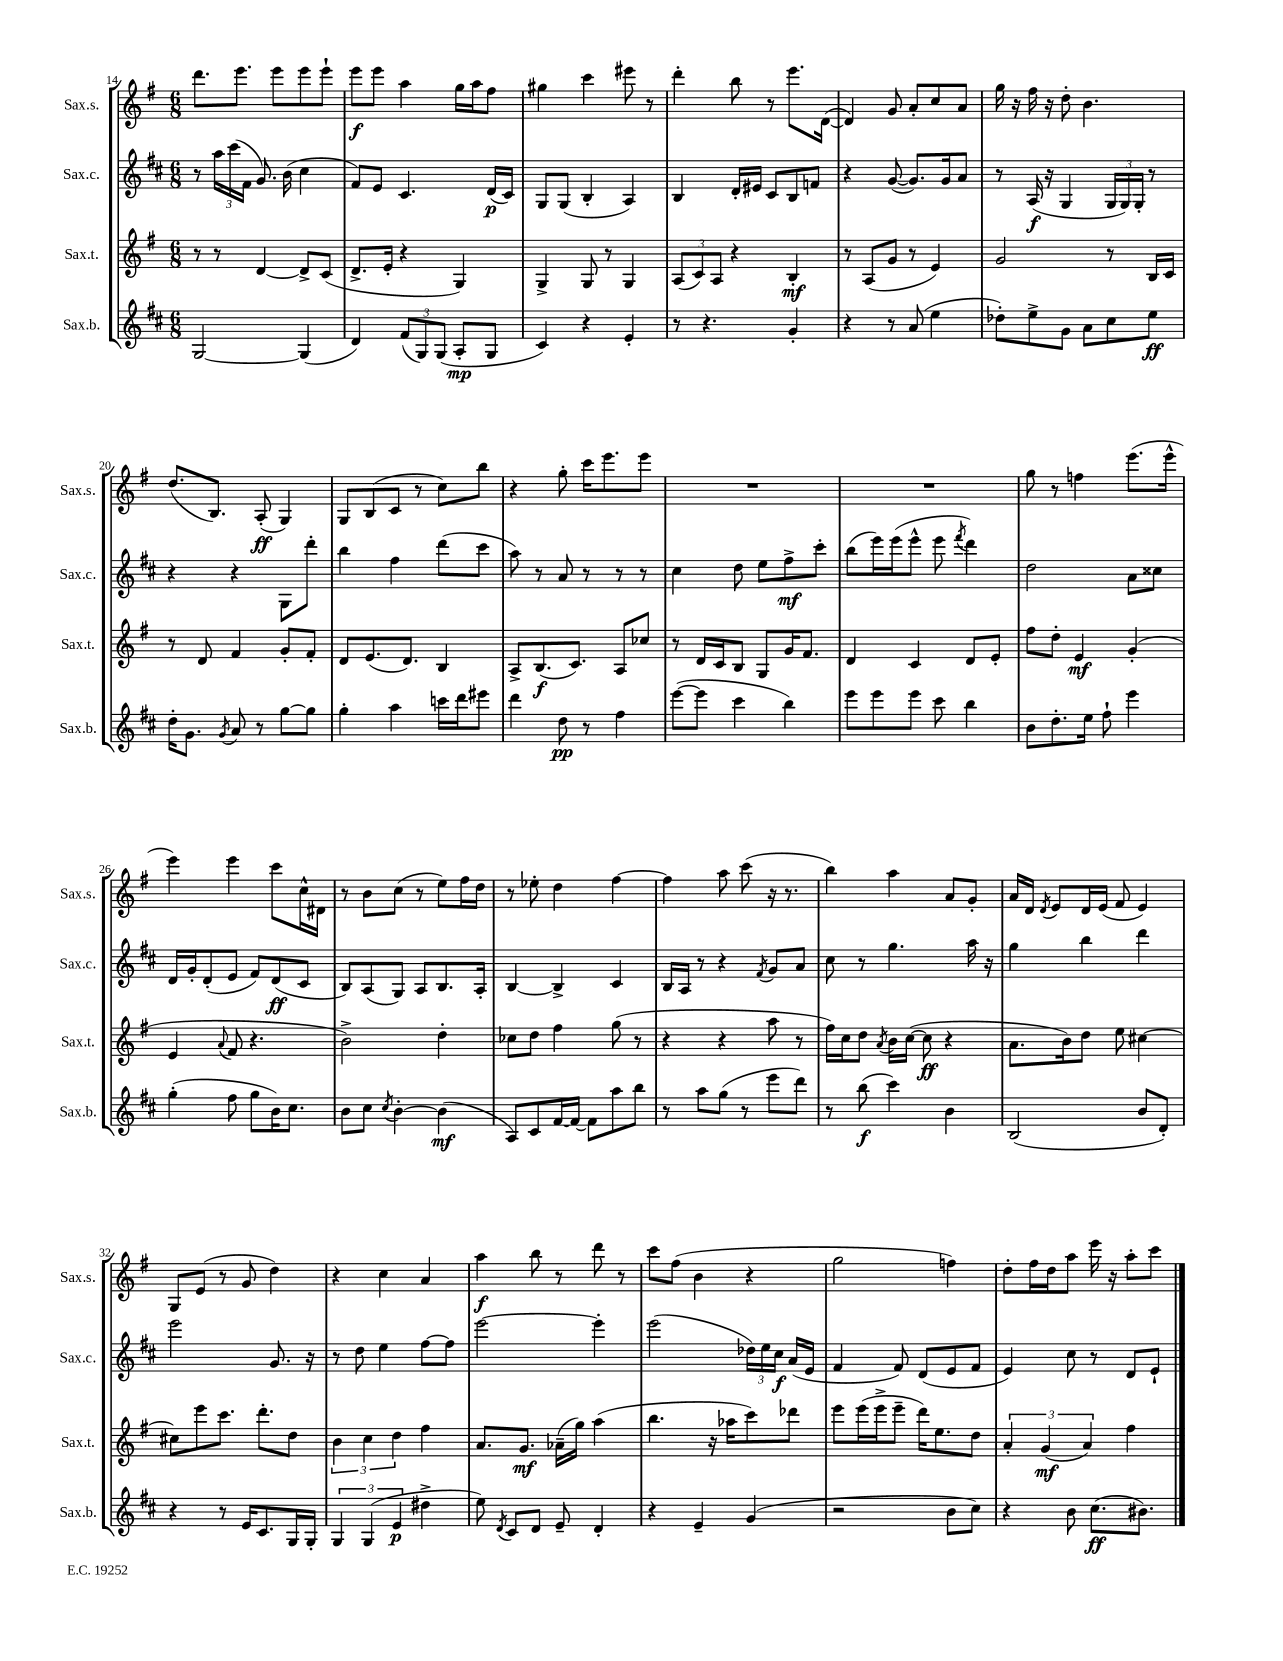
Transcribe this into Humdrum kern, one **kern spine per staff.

**kern	**kern	**kern	**kern
*staff4	*staff3	*staff2	*staff1
*clefG2	*clefG2	*clefG2	*clefG2
*k[f#c#]	*k[f#]	*k[f#c#]	*k[f#]
*M6/8	*M6/8	*M6/8	*M6/8
[2G	8r	8r	8.ddd
.	8r	24aa	.
.	.	(24ccc#	.
.	.	.	8.eee
.	.	24f#	.
.	[4d	8.g)	.
.	.	.	8eee
.	.	(16b	.
(4G]	8d^]	4cc#	8eee
.	(8c	.	8eee`
=	=	=	=
4d)	8.d^	8f#)	8eee
.	.	8e	8eee
.	16e'	.	.
(12f#	4r	4.c#	4aa
12G)	.	.	.
(12G	.	.	.
8A'	4G)	.	16gg
.	.	.	16aa
8G	.	(16d	8ff#
.	.	16c#)	.
=	=	=	=
4c#)	4G^	8G	4gg#
.	.	(8G	.
4r	8G	4B'	4ccc
.	8r	.	.
4e'	4G	4A)	8eee#
.	.	.	8r
=	=	=	=
8r	(12A	4B	4ddd'
.	12c)	.	.
4.r	.	.	.
.	12A	.	.
.	4r	16d'	8bb
.	.	16e#	.
.	.	8c#	8r
4g'	4B'	8B	8.eee
.	.	8f	.
.	.	.	([16d
=	=	=	=
4r	8r	4r	4d])
.	(8A	.	.
8r	8g	([8g	8g
(8a	8r	8.g])	8a'
4ee	4e)	.	8cc
.	.	16g	.
.	.	8a	8a
=	=	=	=
8dd-')	2g	8r	16gg
.	.	.	16r
8ee^	.	(16A	16ff#
.	.	16r	16r
8g	.	4G	8dd'
8a	.	.	4.b
8cc#	8r	24G	.
.	.	24G)	.
.	.	24G'	.
8ee	16B	8r	.
.	16c	.	.
=	=	=	=
16dd'	8r	4r	(8.dd
8.g	.	.	.
.	8d	.	.
.	.	.	8.B)
8qg	.	.	.
8a	4f#	4r	.
8r	.	.	(8A'
[8gg	8g'	8G	4G)
8gg]	8f#'	8ddd'	.
=	=	=	=
4gg'	8d	4bb	8G
.	(8.e	.	(8B
4aa	.	4ff#	8c
.	8.d)	.	.
.	.	.	8r
16ccc	4B	(8ddd	8cc)
16ddd	.	.	.
8eee#	.	8ccc#	8bb
=	=	=	=
4ddd	8A^	8aa)	4r
.	(8.B	8r	.
8dd	.	8a	8gg'
.	8.c)	.	.
8r	.	8r	16ccc
.	.	.	8.eee
4ff#	8A	8r	.
.	8cc-	8r	8eee
=	=	=	=
([8eee	8r	4cc#	2.r
8eee]	16d	.	.
.	16c	.	.
4ccc#	8B	8dd	.
.	8G	8ee	.
4bb)	16g	8ff#^	.
.	8.f#	.	.
.	.	8ccc#'	.
=	=	=	=
8eee	4d	(8bb	2.r
8eee	.	16eee)	.
.	.	(16eee	.
8eee	4c	8eee^^	.
8ccc#	.	8eee	.
.	.	8qfff#	.
4bb	8d	4ddd)	.
.	8e'	.	.
=	=	=	=
8b	8ff#	2dd	8gg
8.dd'	8dd'	.	8r
.	4e	.	4ff
16ee	.	.	.
8ff#`	.	.	.
4eee	(4g'	8a	(8.eee
.	.	8cc##	.
.	.	.	16eee^^
=	=	=	=
(4gg'	4e	16d	4eee)
.	.	16g'	.
.	.	(8d'	.
.	8qqa	.	.
8ff#	8f#	8e	4eee
8gg	4.r	8f#)	.
16b)	.	(8d	8ccc
8.cc#	.	.	.
.	.	8c#	16cc^^
.	.	.	16d#
=	=	=	=
8b	2b^)	8B)	8r
8cc#	.	(8A	8b
8qcc#	.	.	.
[4b'	.	8G)	(8cc
.	.	8A	8r
(4b]	4dd'	8.B	8ee)
.	.	.	16ff#
.	.	16A'	16dd
=	=	=	=
8A)	8cc-	[4B	8r
8c#	8dd	.	8ee-'
[16f#	4ff#	4B^]	4dd
16f#_	.	.	.
8f#]	.	.	.
8aa	(8gg	4c#	[4ff#
8bb	8r	.	.
=	=	=	=
8r	4r	16B	4ff#]
.	.	16A	.
8aa	.	8r	.
(8gg	4r	4r	8aa
8r	.	.	(8ccc
.	.	8qf#	.
8eee	8aa	8g	16r
.	.	.	8.r
8ddd)	8r	8a	.
=	=	=	=
8r	16ff#)	8cc#	4bb)
.	16cc	.	.
(8bb	8dd	8r	.
.	8qa	.	.
4ccc#)	16b	4.gg	4aa
.	([16cc	.	.
.	8cc]	.	.
4b	4r	.	8a
.	.	16aa	8g'
.	.	16r	.
=	=	=	=
(2B	8.a	4gg	16a
.	.	.	16d
.	.	.	8qd
.	.	.	8e
.	16b)	.	.
.	8dd	4bb	16d
.	.	.	(16e
.	8ee	.	8f#
8b	[4cc#	4ddd	4e)
8d')	.	.	.
=	=	=	=
4r	8cc#]	2eee	8G
.	8eee	.	(8e
8r	8.ccc	.	8r
16e	.	.	8g
8.c#	8.ddd'	.	.
.	.	8.g	4dd)
16G	8dd	.	.
16G'	.	16r	.
=	=	=	=
6G	6b	8r	4r
.	.	8dd	.
(6G	6cc	.	.
.	.	4ee	4cc
6e	6dd	.	.
4dd#^	4ff#	[8ff#	4a
.	.	8ff#]	.
=	=	=	=
8ee)	8.a	[2eee	4aa
8qd	.	.	.
8c#	.	.	.
.	8.g	.	.
8d	.	.	8bb
8e~	(16a-~	.	8r
.	16gg)	.	.
4d'	(4aa	4eee']	8ddd
.	.	.	8r
=	=	=	=
4r	4.bb	(2eee	8ccc
.	.	.	(8ff#
4e~	.	.	4b
.	16r	.	.
.	16aa-	.	.
(4g	8ccc)	24dd-)	4r
.	.	24ee	.
.	.	24cc#	.
.	8ddd-	(16a	.
.	.	16e	.
=	=	=	=
2r	8eee	4f#	2gg
.	(16eee	.	.
.	16eee^	.	.
.	8eee~	8f#)	.
.	16ddd)	(8d	.
.	8.ee	.	.
8b	.	8e	4ff)
8cc#)	8dd	8f#	.
=	=	=	=
4r	6a'	4e)	8dd'
.	.	.	16ff#
.	(6g	.	.
.	.	.	16dd
8b	.	8cc#	8aa
.	6a)	.	.
(8.cc#	.	8r	16eee
.	.	.	16r
.	4ff#	8d	8aa'
8.b#)	.	.	.
.	.	8e`	8ccc
==	==	==	==
*-	*-	*-	*-
